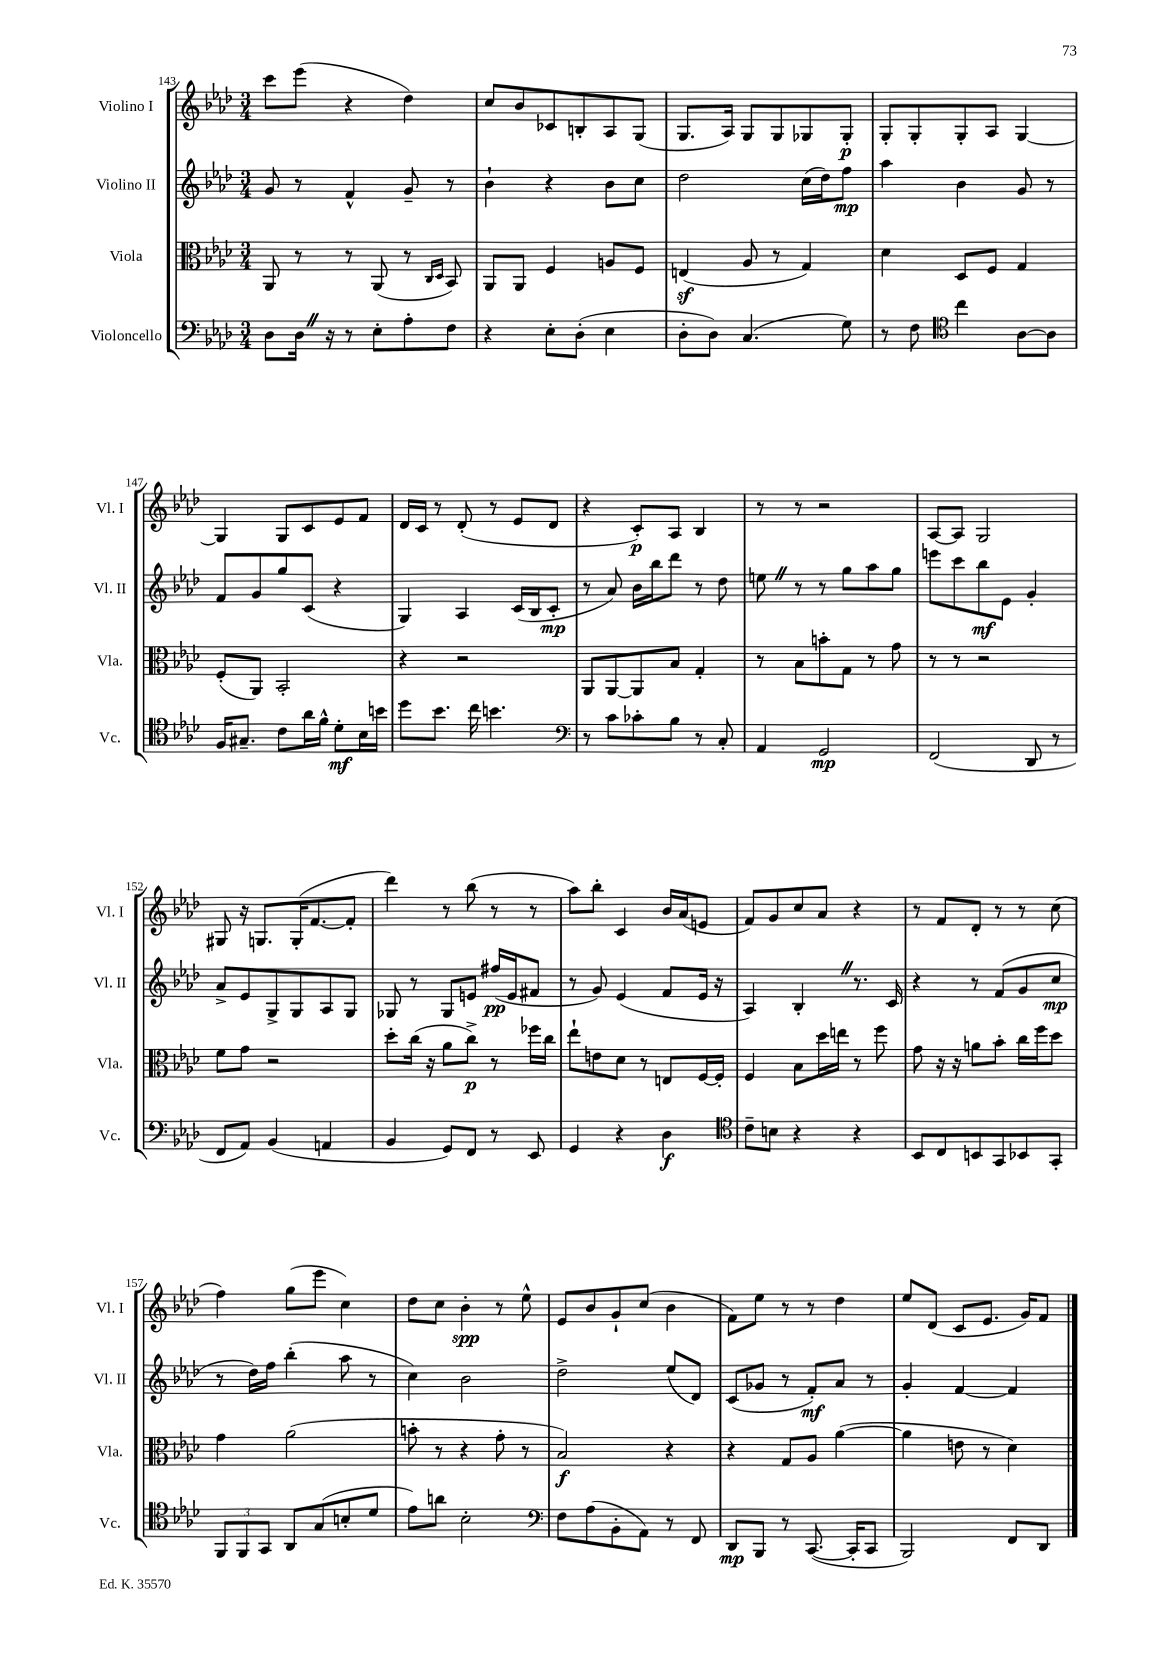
<<
\new StaffGroup <<
\new Staff = "s0" \with { instrumentName = "Violino I" shortInstrumentName = "Vl. I" } {
    \clef treble \key aes \major \numericTimeSignature \time 3/4
    c'''8 ees'''8( r4 des''4) |
    c''8 bes'8 ces'8 b8-. aes8 g8( |
    g8. aes16) g8 g8 ges8 ges8-.\p |
    g8-. g8-. g8-. aes8 g4~ |
    g4 g8 c'8 ees'8 f'8 |
    des'16 c'16 r8 des'8-.( r8 ees'8 des'8 |
    r4 c'8-.\p) aes8 bes4 |
    r8 r8 r2 |
    aes8~ aes8 g2 |
    gis8 r16 g8. g16-.( f'8.~ f'8-. |
    des'''4) r8 bes''8( r8 r8 |
    aes''8) bes''8-. c'4 bes'16 aes'16( e'8 |
    f'8) g'8 c''8 aes'8 r4 |
    r8 f'8 des'8-. r8 r8 c''8( |
    f''4) g''8( ees'''8 c''4) |
    des''8 c''8 bes'4-.\spp r8 ees''8-^ |
    ees'8 bes'8 g'8-! c''8( bes'4 |
    f'8) ees''8 r8 r8 des''4 |
    ees''8 des'8( c'8 ees'8. g'16) f'8 \bar "|." |
}
\new Staff = "s1" \with { instrumentName = "Violino II" shortInstrumentName = "Vl. II" } {
    \clef treble \key aes \major \numericTimeSignature \time 3/4
    g'8 r8 f'4-^ g'8-- r8 |
    bes'4-! r4 bes'8 c''8 |
    des''2 c''16( des''16) f''8\mp |
    aes''4 bes'4 g'8 r8 |
    f'8 g'8 g''8 c'8( r4 |
    g4) aes4 c'16( bes16 c'8-.\mp |
    r8 aes'8) bes'16 bes''16 des'''8 r8 des''8 |
    e''8 \once \override BreathingSign.text = \markup { \musicglyph "scripts.caesura.straight" } \breathe r8 r8 g''8 aes''8 g''8 |
    e'''8 c'''8 bes''8\mf ees'8 g'4-. |
    aes'8-> ees'8 g8-> g8 aes8 g8 |
    ges8 r8 ges8 e'8 fis''16\pp( e'16 fis'8 |
    r8 g'8) ees'4( f'8 ees'16 r16 |
    aes4) bes4-. \once \override BreathingSign.text = \markup { \musicglyph "scripts.caesura.straight" } \breathe r8. c'16 |
    r4 r8 f'8( g'8 c''8\mp |
    r8 des''16) f''16 bes''4-.( aes''8 r8 |
    c''4) bes'2 |
    des''2-> ees''8( des'8) |
    c'8( ges'8 r8 f'8-.\mf) aes'8 r8 |
    g'4-. f'4~ f'4 \bar "|." |
}
\new Staff = "s2" \with { instrumentName = "Viola" shortInstrumentName = "Vla." } {
    \clef alto \key aes \major \numericTimeSignature \time 3/4
    aes,8 r8 r8 aes,8( r8 \grace { c16 des16 } bes,8) |
    aes,8 aes,8 f4 a8 f8 |
    e4\sf( aes8 r8 g4) |
    des'4 des8 f8 g4 |
    f8-.( aes,8) bes,2-. |
    r4 r2 |
    aes,8 aes,8~ aes,8 bes8 g4-. |
    r8 bes8 b'8-. g8 r8 g'8 |
    r8 r8 r2 |
    f'8 g'8 r2 |
    des''8-. c''16( r16 aes'8 c''8->\p) r8 fes''16 c''16 |
    ees''8-! e'8 des'8 r8 e8 f16~ f16-. |
    f4 bes8 des''16 e''16 r8 f''8 |
    g'8 r16 r16 a'8 bes'8-. c''16 f''16 des''8 |
    g'4 aes'2( |
    b'8-. r8 r4 g'8-. r8 |
    bes2\f) r4 |
    r4 g8 aes8 aes'4~( |
    aes'4 e'8 r8 des'4) \bar "|." |
}
\new Staff = "s3" \with { instrumentName = "Violoncello" shortInstrumentName = "Vc." } {
    \clef bass \key aes \major \numericTimeSignature \time 3/4
    des8 des16 \once \override BreathingSign.text = \markup { \musicglyph "scripts.caesura.straight" } \breathe r16 r8 ees8-. aes8-. f8 |
    r4 ees8-. des8-.( ees4 |
    des8-. des8) c4.( g8) |
    r8 f8 \clef tenor c''4 aes8~ aes8 |
    f16 gis8.-- c'8 aes'16 f'16-^ des'8-.\mf bes16 b'16 |
    des''8 bes'8. c''16 b'4. |
    \clef bass r8 c'8 ces'8-. bes8 r8 c8-. |
    aes,4 g,2\mp |
    f,2( des,8 r8 |
    f,8 aes,8) bes,4( a,4 |
    bes,4 g,8) f,8 r8 ees,8 |
    g,4 r4 des4\f |
    \clef tenor c'8-- b8 r4 r4 |
    bes,8 c8 b,8 g,8 bes,8 g,8-. |
    \tuplet 3/2 { f,8 f,8 g,8 } aes,8 g8( b8-. des'8 |
    ees'8) a'8 bes2-. |
    \clef bass f8 aes8( bes,8-. aes,8) r8 f,8 |
    des,8\mp bes,,8 r8 c,8.~( c,16-. c,8 |
    bes,,2) f,8 des,8 \bar "|." |
}
>>
>>
\layout { \context { \Score currentBarNumber = #143 } }
